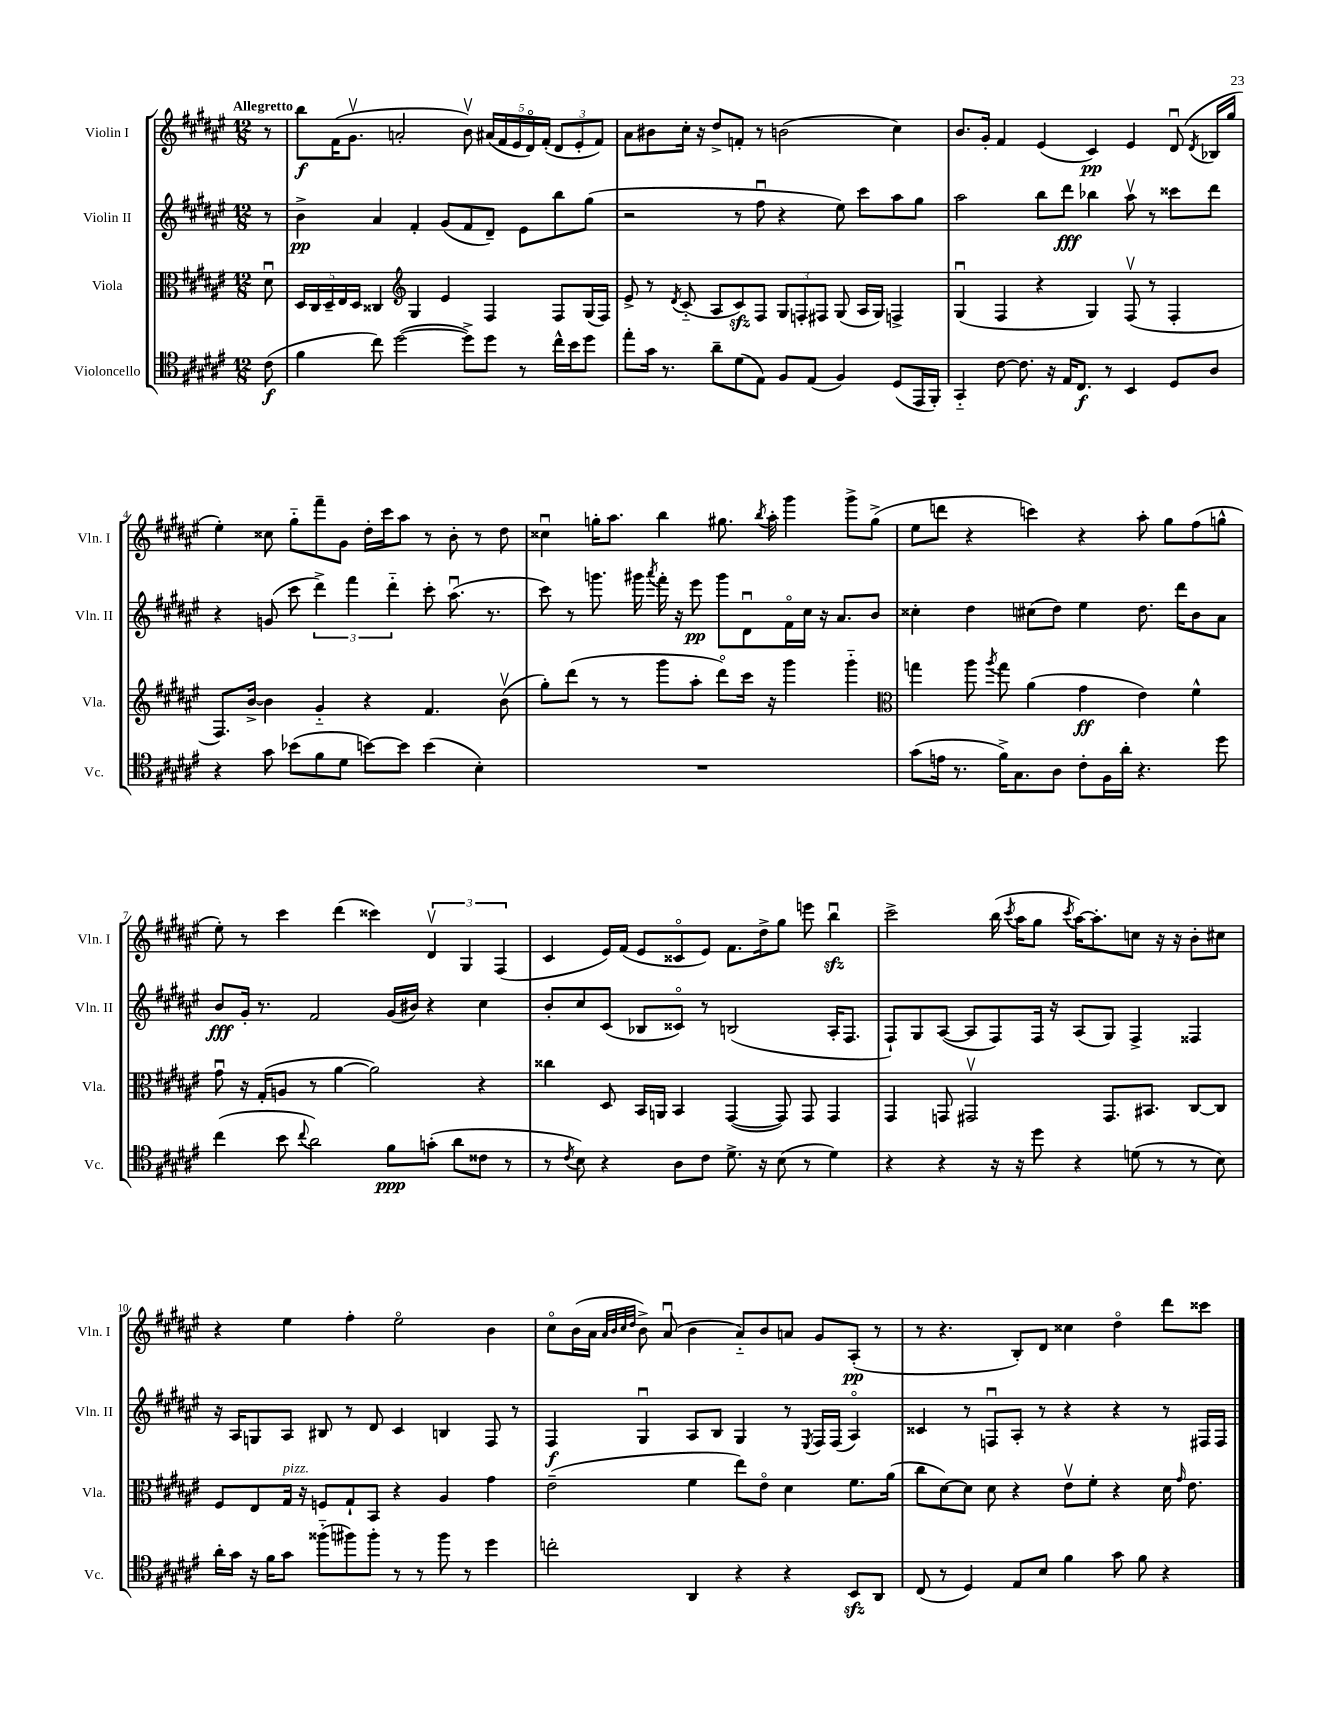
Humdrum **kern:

**kern	**kern	**kern	**kern
*staff4	*staff3	*staff2	*staff1
*clefC4	*clefC3	*clefG2	*clefG2
*k[f#c#g#d#a#e#]	*k[f#c#g#d#a#e#]	*k[f#c#g#d#a#e#]	*k[f#c#g#d#a#e#]
*M12/8	*M12/8	*M12/8	*M12/8
(8c#	8d#u	8r	8r
=	=	=	=
4f#	20D#	4b^	8bb
.	20C#	.	.
.	20D#~	.	.
.	.	.	(16f#
.	20E#	.	.
.	.	.	8.g#v
.	20D#	.	.
8cc#)	4C##	4a#	.
([2dd#	.	.	2a'
*	*clefG2	*	*
.	4G#	4f#'	.
.	4e#	(8g#	.
8dd#^])	.	8f#	8bv)
8dd#	4F#	8d#~)	(20a#
.	.	.	20f#
.	.	.	20e#
8r	.	8e#	.
.	.	.	20d#o)
.	.	.	(20f#'
16cc#^^	8F#	8bb	12d#
16b	.	.	.
.	.	.	12e#'
8dd#	(16G#	(8gg#	.
.	.	.	12f#)
.	16F#)	.	.
=	=	=	=
8ee#'	8e#^	2r	8a#
16g#	8r	.	8b#
8.r	.	.	.
.	8qd#	.	.
.	(8c#'~	.	16cc#'
.	.	.	16r
8a#~	8A#	.	8dd#^
(8d#	8c#)	8r	8f'
8E#)	8F#	8ff#u	8r
8F#	12G#	4r	(2b
.	12F'	.	.
(8E#	.	.	.
.	12F#	.	.
4F#)	(8G#	8ee#)	.
.	16A#	8ccc#	.
.	16G#)	.	.
(8D#	4F^	8aa#	4cc#)
16EE#	.	8gg#	.
16FF#')	.	.	.
=	=	=	=
4GG#'~	(4G#u	2aa#	8.b
.	.	.	16g#'
[8c#	4F#	.	4f#
8.c#]	.	.	.
.	4r	8bb	(4e#
16r	.	.	.
16E#	.	8ddd#	.
8.C#	.	.	.
.	4G#)	4bb-	4c#)
8r	.	.	.
4BB	(8F#v	8aa#v	4e#
.	8r	8r	.
8D#	4F#'	8ccc##	(8d#u
.	.	.	8qd#
8A#	.	8ddd#	16B-
.	.	.	16gg#
=	=	=	=
4r	8.F#)	4r	4ee#')
.	[16b^	.	.
8g#	4b]	(8g	8cc##
(8b-	.	8ccc#	8gg#'~
8f#	4g#'~	6ddd#^)	8fff#~
8d#	.	.	8g#
.	.	6fff#	.
[8b)	4r	.	16dd#'
.	.	.	16ccc#
.	.	6ddd#'~	.
8b]	.	.	8aa#
(4b	4.f#	8ccc#'	8r
.	.	(8.aa#u	8b'
4B')	.	.	8r
.	.	8.r	.
.	(8bv	.	8dd#
=	=	=	=
1.r	8gg#')	8ccc#)	4cc##u
.	(8ddd#	8r	.
.	8r	8.ggg	16gg'
.	.	.	8.aa#
.	8r	.	.
.	.	16ggg#	.
.	.	8qaaa#	.
.	8ggg#	16fff#'	4bb
.	.	16r	.
.	8aa#'	8eee#	.
.	8ddd#o)	8ggg#	8.gg#
.	16ccc#	8d#u	.
.	.	.	8qbb
.	16r	.	16aa#'
.	4ggg#	16f#o	4ggg#
.	.	16cc#	.
.	.	16r	.
.	.	8.a#	.
.	4ggg#'~	.	8ggg#^
.	.	8b	(8gg#^
=	=	=	=
*	*clefC3	*	*
(8g#	4gg	4cc##'	8ee#
16e	.	.	8ddd
8.r	.	.	.
.	8aa#	4dd#	4r
.	8qaa#	.	.
16f#^)	8gg	.	.
8.G#	.	.	.
.	(4a#	(8cc#	4ccc)
8A#	.	8dd#)	.
8c#'	4g#	4ee#	4r
16F#	.	.	.
16a#'	.	.	.
4.r	4e#)	8.dd#	8aa#'
.	.	.	8gg#
.	.	16ddd#	.
.	4f#^^	8b	(8ff#
8dd#	.	8a#	8gg^^
=	=	=	=
(4cc#	8g#u	8b	8ee#')
.	16r	16g#'	8r
.	(16G#'	8.r	.
8b	8A	.	4ccc#
8qqcc#	.	.	.
2a#)	8r	2f#	.
.	[4a#	.	(4ddd#
.	2a#])	.	4ccc##)
8f#	.	(16g#	.
.	.	16b#)	.
(8g'	.	4r	6d#v
8a#	.	.	.
.	.	.	6G#
8c##	4r	4cc#	.
.	.	.	(6F#
8r	.	.	.
=	=	=	=
8r	4cc##	8b'	4c#
8qc#	.	.	.
8B)	.	8cc#	.
4r	8D#	(8c#	16e#)
.	.	.	(16f#
.	16BB	8B-	8e#
.	16AA	.	.
8A#	4BB	8c##o)	8c##o
8c#	.	8r	8e#)
8.d#^	([4GG#	(2B	8.f#
16r	.	.	16dd#^
(8B	8GG#])	.	8gg#
8r	8GG#	.	8eee
4d#)	4GG#	16A#'	4bbu
.	.	8.F#	.
=	=	=	=
4r	4GG#	8F#`)	2ccc#^
.	.	8G#	.
4r	8GG	([8A#	.
.	2GG#v	8A#]	.
16r	.	8F#)	(16bb
.	.	.	8qccc#
16r	.	.	16aa#
8dd#	.	16F#	8gg#
.	.	16r	.
.	.	.	8qccc#
4r	.	(8A#	[16aa#)
.	.	.	8.aa#']
.	8.GG#	8G#)	.
(8d	.	4F#^	8cc
.	8.BB#	.	.
8r	.	.	16r
.	.	.	16r
8r	[8C#	4F##	8b'
8B)	8C#]	.	8cc#
=	=	=	=
16a#'	8F#	16r	4r
16g#	.	16A#	.
16r	8E#	8G	.
16f#	.	.	.
8g#	16G#	8A#	4ee#
.	16r	.	.
(8ff##'~	8F	8B#	.
8ff#)	8G#`	8r	4ff#'
8ff#'	8BB	8d#	.
8r	4r	4c#	2ee#o
8r	.	.	.
8ff#	4A#	4B	.
8r	.	.	.
4dd#	4g#	8F#	4b
.	.	8r	.
=	=	=	=
2cc'	(2e#~	4F#	8cc#o
.	.	.	(16b
.	.	.	16a#
.	.	.	32qqa#
.	.	.	32qqb
.	.	.	32qqcc#
.	.	.	32qqdd#
.	.	4G#u	8b^)
.	.	.	(8a#u
4AA#	4f#	8A#	4b
.	.	8B	.
4r	8ee#)	4G#	8a#'~)
.	8e#o	.	8b
4r	4d#	8r	8a
.	.	8qE#	.
.	.	16F#	8g#
.	.	(16F#	.
8BB	8.f#	4A#o)	(8A#'
8AA#	.	.	8r
.	(16a#	.	.
=	=	=	=
(8C#	8cc#	4c##	8r
8r	[8d#)	.	4.r
4D#)	8d#]	8r	.
.	8d#	8Fu	.
8E#	4r	8A#'	8B')
8B	.	8r	8d#
4f#	8e#v	4r	4cc##
.	8f#'	.	.
8g#	4r	4r	4dd#o
8f#	.	.	.
4r	16d#	8r	8ddd#
.	16qqg#	.	.
.	8.e#	.	.
.	.	16F#	8ccc##
.	.	16F#	.
==	==	==	==
*-	*-	*-	*-
